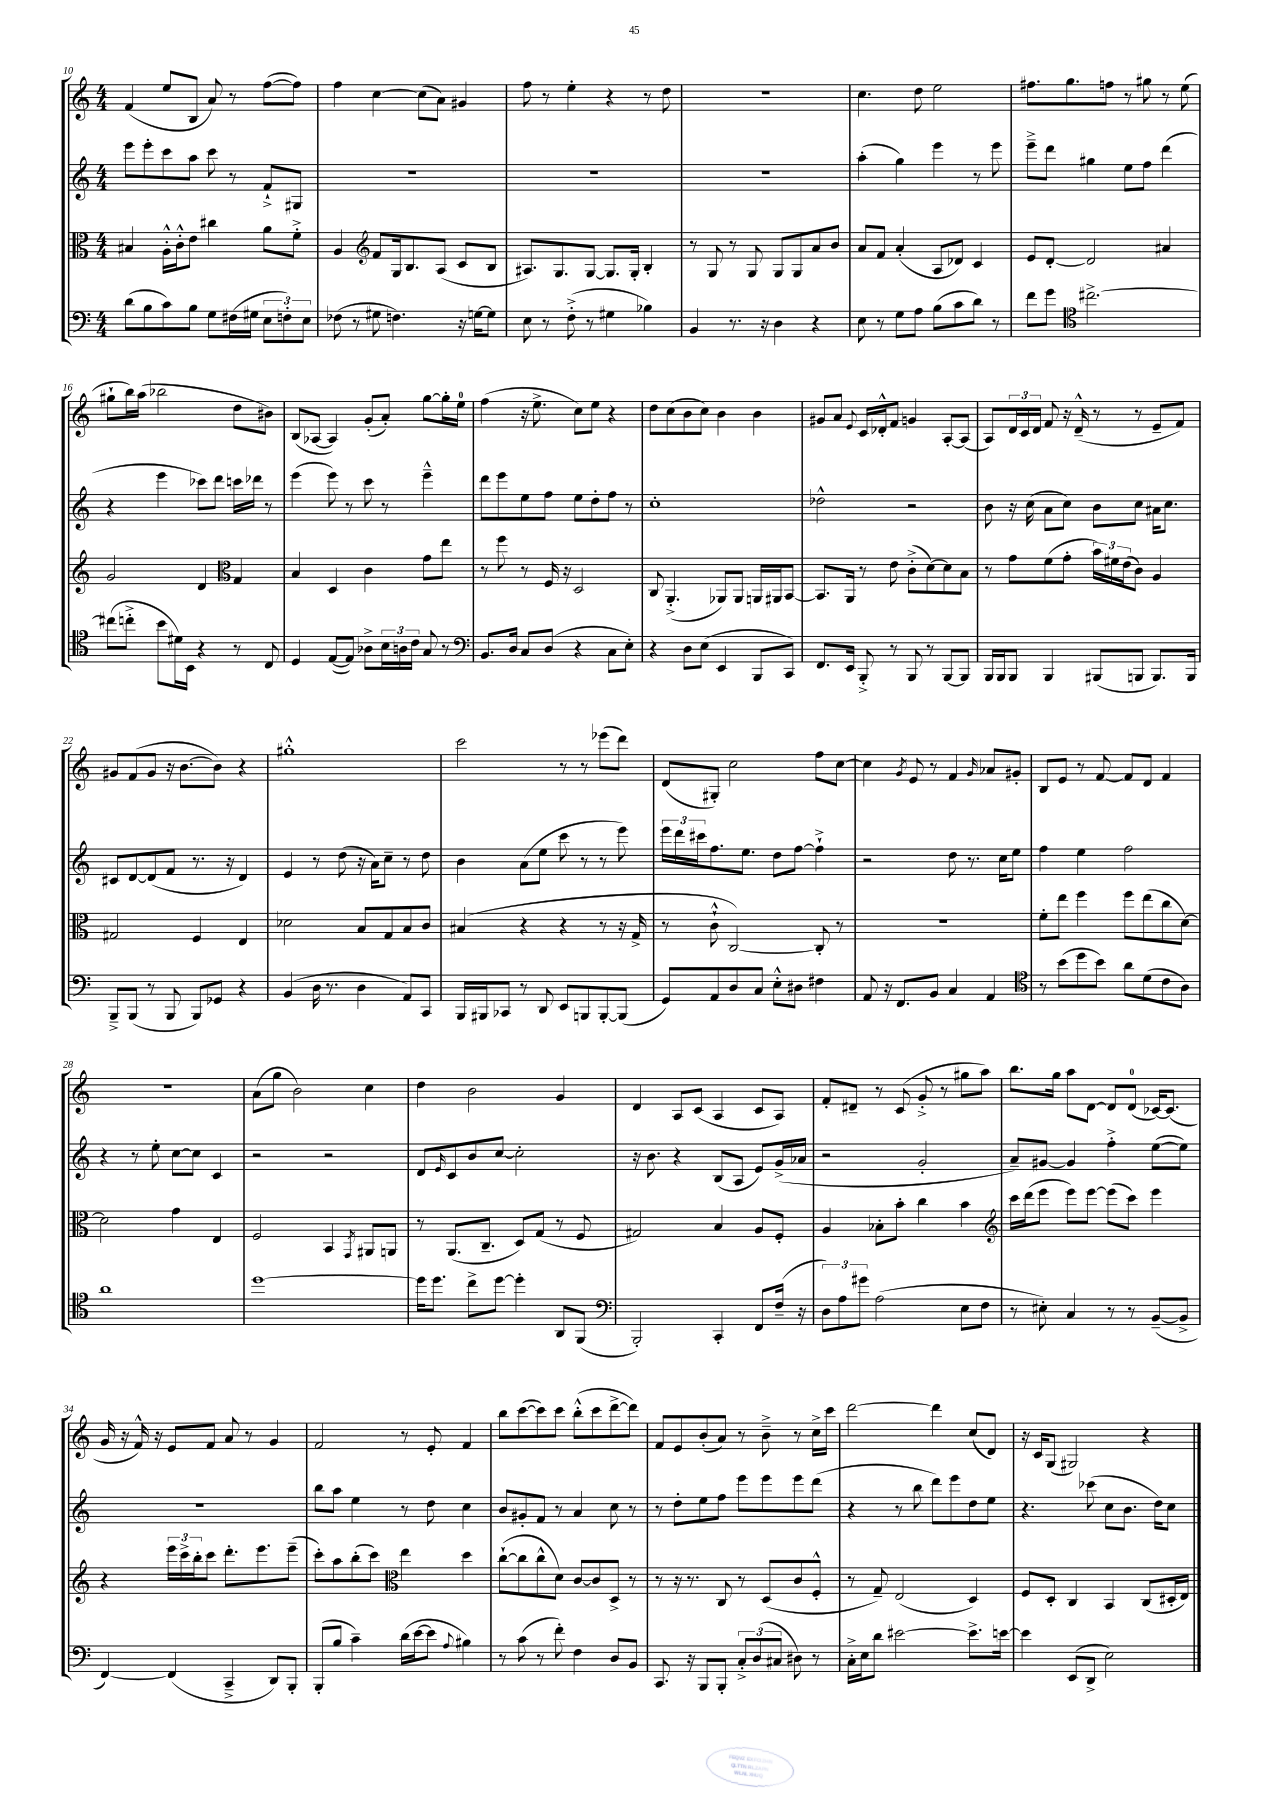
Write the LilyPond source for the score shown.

<<
\new StaffGroup <<
\new Staff = "s0" {
    \clef treble \key c \major \numericTimeSignature \time 4/4
    f'4( e''8 b8 a'8) r8 f''8~( f''8) |
    f''4 c''4~ c''8( a'8) gis'4 |
    f''8 r8 e''4-. r4 r8 d''8 |
    R1 |
    c''4. d''8 e''2 |
    fis''8. g''8. f''8 r8 gis''8 r8 e''8( |
    gis''8-! b''16) a''16( bes''2 d''8 bis'8) |
    b8( aes8~ aes4) g'8-.( a'8-.) g''8~ g''16-. e''16-0 |
    f''4( r16 e''8.-> c''8) e''8 r4 |
    d''8 c''8( b'8 c''8) b'4 b'4 |
    gis'8 a'8 \appoggiatura { e'8 } c'16 des'16-.-^ f'8 g'4 a8~-. a8( |
    a8) \tuplet 3/2 { d'16 c'16 d'16 } f'8 r16 d'16---^( r8 r8 e'8-- f'8) |
    gis'8 f'8( gis'8 r16 b'8.~ b'8) r4 |
    gis''1-.-^ |
    c'''2 r8 r8 ees'''8( d'''8) |
    d'8( gis8-.) c''2 f''8 c''8~ |
    c''4 \acciaccatura { g'8 } e'8 r8 f'4 \grace { g'16 } aes'8 gis'8-. |
    b8 e'8 r8 f'8~ f'8 d'8 f'4 |
    R1 |
    a'8( g''8 b'2) c''4 |
    d''4 b'2 g'4 |
    d'4 a8 c'8( a4 c'8 a8) |
    f'8-. dis'8-- r8 c'8( g'8-.-> r8 gis''8 a''8) |
    b''8. g''16 a''8 d'8~ d'8 d'8-0( ces'16~) ces'8.( |
    g'16 r16 f'16-^) r16 e'8 f'8 a'8 r8 g'4 |
    f'2 r8 e'8-. f'4 |
    b''8 c'''8~( c'''8) c'''8 b''8-.-^( c'''8 d'''8~-> d'''8) |
    f'8 e'8 b'8-.( a'8) r8 b'8---> r8 c''16-> c'''16 |
    d'''2~ d'''4 c''8( d'8) |
    r16 c'16 g8( gis2) r4 \bar "|." |
}
\new Staff = "s1" {
    \clef treble \key c \major \numericTimeSignature \time 4/4
    e'''8 e'''8-. c'''8 a''8 c'''8 r8 f'8-!-> gis8 |
    R1 |
    R1 |
    R1 |
    a''4-.( g''4) e'''4 r8 e'''8 |
    e'''8---> d'''8 gis''4 e''8 f''8 d'''4( |
    r4 e'''4 ces'''8) d'''8 c'''16 des'''16 r8 |
    e'''4( e'''8) r8 c'''8 r8 e'''4---^ |
    d'''8 e'''8 e''8 f''8 e''8 d''8-. f''8 r8 |
    c''1-. |
    des''2-^ r2 |
    b'8 r16 c''16( a'8 c''8) b'8 c''8 ais'16 c''8. |
    cis'8 d'8~ d'8( f'8 r8. r16 d'4) |
    e'4 r8 d''8( r16 a'16) c''8-- r8 d''8 |
    b'4 a'8( e''8 c'''8 r8 r8 e'''8) |
    \tuplet 3/2 { e'''16 d'''16 cis'''16 } f''8. e''8. d''8 f''8~ f''4-!-> |
    r2 d''8 r8. c''16 e''8 |
    f''4 e''4 f''2 |
    r4 r8 e''8-. c''8~ c''8 c'4 |
    r2 r2 |
    d'8 \grace { e'16 } c'8 b'8 c''8~ c''2-. |
    r16 b'8. r4 b8( a8 e'8) g'16->( aes'16 |
    r2 g'2-. |
    a'8--) gis'8~ gis'4 f''4-.-> e''8~( e''8) |
    R1 |
    b''8 a''8 e''4 r8 d''8 c''4 |
    b'8 gis'8-. f'8 r8 a'4 c''8 r8 |
    r8 d''8-. e''8 f''8 e'''8 e'''8 e'''8 d'''8( |
    r4 r8 b''8 d'''8) e'''8 d''8 e''8 |
    r4. ces'''8( c''8 b'8. d''16) c''8 \bar "|." |
}
\new Staff = "s2" {
    \clef alto \key c \major \numericTimeSignature \time 4/4
    bis4 a16-.-^ c'16-.-^ e'8 cis''4 a'8 f'8-.-> |
    a4 \clef treble f'8 g16 b8. a8( c'8 b8 |
    ais8.) g8. g8~ g8. g16-. b4-. |
    r8 g8 r8 g8 g8 g8 a'8 b'8 |
    a'8 f'8 a'4-.( a8 des'8) c'4 |
    e'8 d'8~-. d'2 ais'4 |
    g'2 d'4 \clef alto g4 |
    b4 d4 c'4 g'8 e''8 |
    r8 f''8 r8 f16 r16 d2 |
    c8 a,4.-.->( aes,8) aes,8 a,16 ais,16 b,8~ |
    b,8. a,16 r8 e'8 c'8-.->( d'8~) d'8 b8 |
    r8 g'8 f'8( g'8-. \tuplet 3/2 { b'16) fis'16 e'16( } c'8) a4 |
    gis2 f4 e4 |
    des'2 b8 g8 b8 c'8 |
    bis4( r4 r4 r8 r16 g16-> |
    r8 c'8-!-^ c2~) c8-. r8 |
    R1 |
    f'8-. e''8 f''4 f''8 e''8( c''8 d'8~) |
    d'2 g'4 e4 |
    f2 b,4 \acciaccatura { g,8 } ais,8 a,8 |
    r8 a,8.( c8.-- d8) g8( r8 f8 |
    gis2) b4 a8 f8-. |
    a4 bes8-. b'8-. c''4 b'4 |
    \clef treble c'''16 d'''16( e'''8 e'''8) e'''8~ e'''8( c'''8) e'''4 |
    r4 \tuplet 3/2 { e'''16 c'''16-> b''16-. } c'''8 d'''8.-. e'''8. e'''8--( |
    c'''8-.) a''8 b''8-.( c'''8) \clef alto e''4 d''4 |
    c''8~-!( c''8 c''8-^ d'8) c'8~ c'8 d8-> r8 |
    r8 r16 r8. c8 r8 d8( c'8 f8-.-^ |
    r8 g8--) e2( d4) |
    f8 d8-. c4 b,4 c8( dis16-. e16) \bar "|." |
}
\new Staff = "s3" {
    \clef bass \key c \major \numericTimeSignature \time 4/4
    d'8( b8 c'8) b8 g8 fis16( gis16 \tuplet 3/2 { e8 f8-.) e8 } |
    fes8( r8 gis8 f4.) r16 g16~ g8 |
    e8 r8 f8-.->( r8 gis4 bes4) |
    b,4 r8. r16 d4 r4 |
    e8 r8 g8 a8 b8( c'8 d'8) r8 |
    f'8 g'8 \clef tenor cis''2.~-> |
    cis''8( c''8-.-> b'8 dis'16) b,16 r4 r8 c8 |
    d4 e8~( e8) aes8-> \tuplet 3/2 { b16 a16 c'16 } g8 r8 |
    \clef bass b,8. d16 c8 d8( r4 c8 e8-.) |
    r4 d8 e8( e,4 b,,8 c,8) |
    f,8. e,16 b,,8-.-> r8 b,,8 r8 b,,8~ b,,8 |
    b,,16 b,,16 b,,8 b,,4 bis,,8( b,,8 b,,8.) b,,16 |
    b,,8---> b,,8( r8 b,,8 b,,8) ges,8 r4 |
    b,4( d16 r8. d4 a,8) c,8 |
    b,,16 bis,,16 ces,8 r8 d,8 e,8 b,,8 b,,8~-. b,,8( |
    g,8) a,8 d8 c8 e8-.-^ dis8 fis4 |
    a,8 r16 f,8. b,8 c4 a,4 |
    \clef tenor r8 b'8( d''8 b'8) a'8 d'8( c'8 a8) |
    a'1 |
    d''1~ |
    d''16 d''8. c''8-> d''8~ d''4-. a,8 f,8( |
    \clef bass b,,2-.) c,4-. f,8 f16--( r16 |
    \tuplet 3/2 { d8) a8 gis'8 } a2( e8 f8 |
    r8 eis8-.) c4 r8 r8 b,8~--( b,8-> |
    f,4~) f,4( c,4---> d,8) b,,8-. |
    b,,8-.( b8 c'4--) d'16( e'16~ e'8 \appoggiatura { a8 } bis4) |
    r8 c'8( r8 f'8-.) f4 d8 b,8 |
    c,8. r16 b,,8 b,,8-. \tuplet 3/2 { c8-.-> d8( cis8 } dis8) r8 |
    c16-.-> e16 d'8 eis'2~ eis'8.-> e'16~ |
    e'4 e,8( d,8-> e2) \bar "|." |
}
>>
>>
\layout { \context { \Score currentBarNumber = #10 } }
